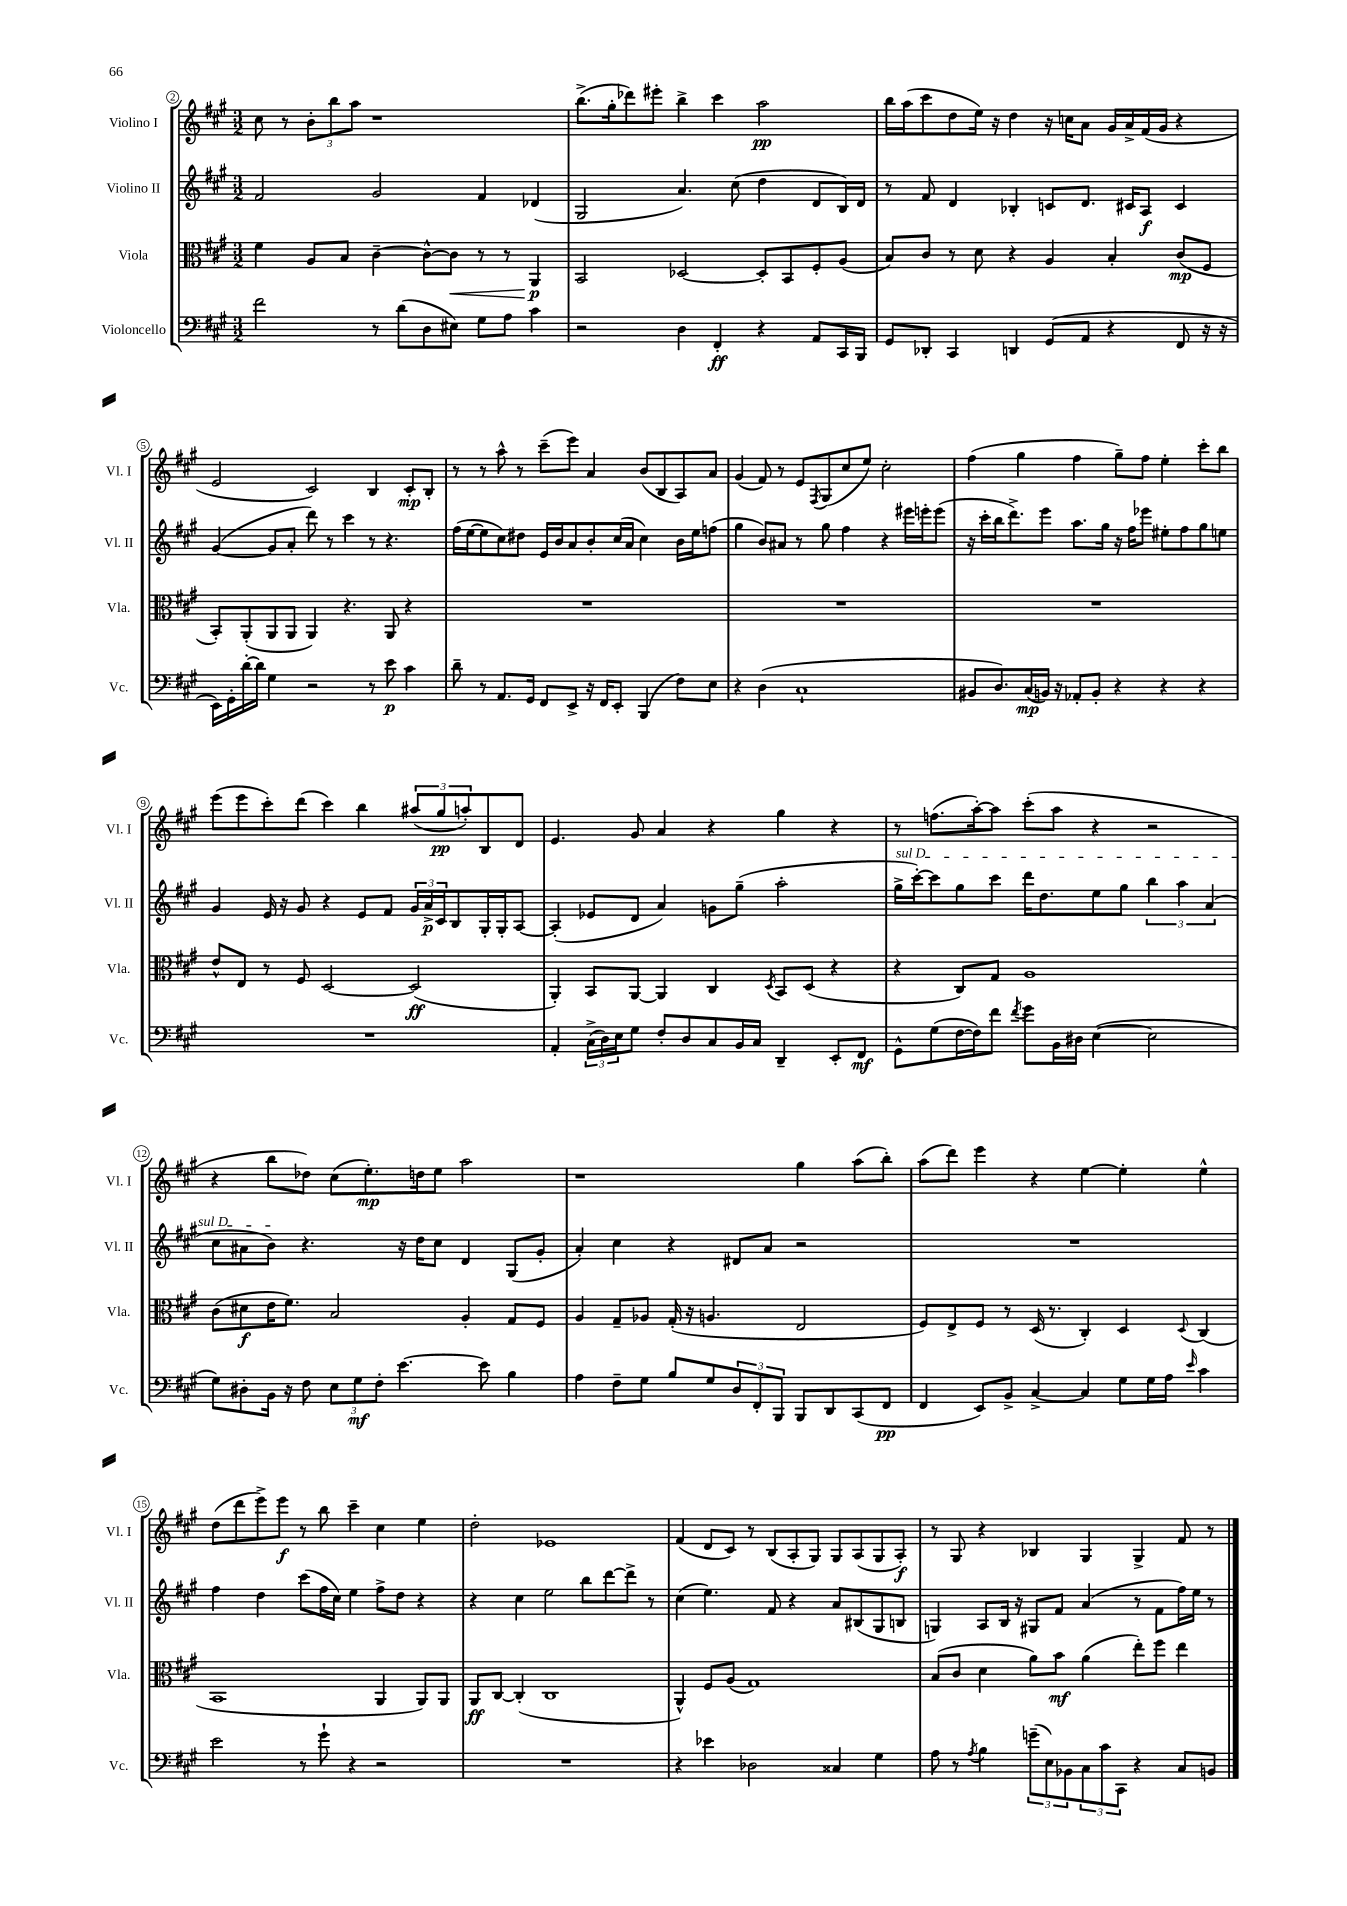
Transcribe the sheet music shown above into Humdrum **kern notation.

**kern	**kern	**kern	**kern
*staff4	*staff3	*staff2	*staff1
*clefF4	*clefC3	*clefG2	*clefG2
*k[f#c#g#]	*k[f#c#g#]	*k[f#c#g#]	*k[f#c#g#]
*M3/2	*M3/2	*M3/2	*M3/2
2f#\	4f#\	2f#/	8cc#\
.	.	.	8r
.	8A/L	.	12b'\L
.	.	.	12bb\
.	8B/J	.	.
.	.	.	12aa\J
8r	[4c#~\	2g#/	1r
(8d\L	.	.	.
8D\	8c#^^\_L	.	.
8E#\J)	8c#\]J	.	.
8G#\L	8r	4f#/	.
8A\J	8r	.	.
4c#\	4AA/	(4d-/	.
=	=	=	=
2r	2BB/	2G#/	(8.bb^\L
.	.	.	16gg#'\k
.	.	.	8ddd-\)
.	.	.	8eee#'\J
4D\	[2D-/	4.a/)	4bb^\
4FF#'/	.	.	4ccc#\
.	.	(8cc#\	.
4r	8D-'/]L	4dd\	2aa\
.	8BB/	.	.
8AA/L	8F#'/	8d/L	.
16CC#/L	(8A/J	16B/L)	.
16BBB/JJ	.	16d/JJ	.
=	=	=	=
8GG#/L	8B/L)	8r	16bb\LL
.	.	.	(16aa\J
8DD-'/J	8c#/J	8f#/	8ccc#\
4CC#/	8r	4d/	8dd\
.	8d\	.	16ee\Jk)
.	.	.	16r
4DD/	4r	4B-'/	4dd\
(8GG#/L	4A/	8c/L	16r
.	.	.	16cc\LK
8AA/J	.	8.d/J	8a\J
4r	4B'/	.	16g#/LL
.	.	16c#/LK	16a^/
.	.	8A/J	(16f#/
.	.	.	16g#/JJ
8FF#/	(8c#/L	4c#/	4r
16r	8F#/J	.	.
16r	.	.	.
=	=	=	=
16EE\LL)	8BB'/L)	([4g#/	2e/
16GG#'\	.	.	.
[16d'\	(8AA'/	.	.
16d\]JJ	.	.	.
4G#\	8AA/	8g#/]L	.
.	8AA/J	8a'/J	.
2r	4AA/)	8ddd\)	2c#/)
.	.	8r	.
.	4.r	4ccc#\	.
8r	.	8r	4B/
8e\	8AA/	4.r	.
4c#\	4r	.	8c#'/L
.	.	.	8B'/J
=	=	=	=
8d~\	1.r	(16ff#\LL	8r
.	.	[16ee\J	.
8r	.	8ee\]	8r
8.AA/L	.	8cc#\)	8aa^^\
.	.	8dd#\J	8r
16GG#/Jk	.	.	.
8FF#/L	.	16e/LL	(8ccc#~\L
.	.	16b/J	.
8EE^/J	.	8a/	8eee\J)
16r	.	8b'/	4a/
16FF#/LK	.	.	.
8EE'/J	.	(16cc#/L	.
.	.	16a/JJ	.
(4BBB/	.	4cc#\)	(8b/L
.	.	.	8B/
8F#\L)	.	16b\LL	8A/)
.	.	16ee\J	.
8E\J	.	(8ff\J	8a/J
=	=	=	=
4r	1.r	4gg#\	(4g#/
(4D\	.	8b/L)	8f#/)
.	.	8a#/J	8r
1C#`	.	8r	8e/L
.	.	.	8qF#/
.	.	8gg#\	(8G#/
.	.	4ff#\	8cc#/
.	.	.	8ee/J)
.	.	4r	2cc#'\
.	.	16eee#\LL	.
.	.	16eee'\J	.
.	.	(8eee\J	.
=	=	=	=
8BB#/L	1.r	16r	(4ff#\
.	.	16ccc#'\LL	.
8.D/)	.	16bb\J	.
.	.	8.ddd^\)	.
.	.	.	4gg#\
(16C#/L	.	.	.
16BB/JJ)	.	8eee\J	.
16r	.	.	.
8AA-'/L	.	8.aa\L	4ff#\
8BB'/J	.	.	.
.	.	16gg#\Jk	.
4r	.	16r	8gg#~\L)
.	.	16ff#\LK	.
.	.	8eee-\J	8ff#\J
4r	.	8ee#'\L	4ee'\
.	.	8ff#\	.
4r	.	8gg#\	8ccc#'\L
.	.	8ee\J	8bb\J
=	=	=	=
1.r	8e^^/L	4g#/	(8eee\L
.	8E/J	.	8eee\
.	8r	16e/	8ccc#'\)
.	.	16r	.
.	8F#/	8g#/	(8ddd\J
.	[2D/	4r	4ccc#\)
.	.	8e/L	4bb\
.	.	8f#/J	.
.	(2D/]	24g#/LL	(12aa#/L
.	.	24a^/	.
.	.	24c#/J	12gg#/
.	.	8B/	.
.	.	.	12aa'/)
.	.	16G#'/L	8B/
.	.	16G#'/J	.
.	.	[8A/J	8d/J
=	=	=	=
4AA'/	4AA'/)	(4A'/]	4.e/
(24C#^\LL	8BB/L	8e-/L	.
24D\)	.	.	.
24E\J	.	.	.
8G#\J	[8AA/J	8d/J	8g#/
8F#'/L	4AA/]	4a/)	4a/
8D/	.	.	.
8C#/	4C#/	8g\L	4r
16BB/L	.	(8gg#~\J	.
16C#/JJ	.	.	.
.	8qD/	.	.
4DD~/	8BB/L	2aa'\	4gg#\
.	(8D/J	.	.
8EE'/L	4r	.	4r
8FF#/J	.	.	.
=	=	=	=
8GG#^^\L	4r	16gg#^\LL	8r
.	.	[16ccc#'\J)	.
(8G#\	.	8ccc#\]	(8.ff\L
[16F#\L	8C#/L)	8gg#\	.
16F#\]J)	.	.	[16aa'\k)
8f#\J	8G#/J	8ccc#\J	8aa\]J
8qf#/	.	.	.
8g#\L	1A	16ddd\LK	(8ccc#'\L
.	.	8.dd\	.
16BB\L	.	.	8aa\J
16D#\JJ	.	.	.
([4E\	.	8ee\	4r
.	.	8gg#\J	.
2E\]	.	6bb\	2r
.	.	6aa\	.
.	.	(6a/	.
=	=	=	=
8G#\L)	(8c#\L	8cc#\L	4r
8D#'\	8d#\	8a#\	.
16BB\Jk	16e\K	8b\J)	8bb\L
16r	8.f#\J)	.	.
8F#\	.	4.r	8dd-\J)
12E\L	2B/	.	(8cc#\L
12G#\	.	.	.
.	.	.	8.ee'\)
12F#'\J	.	.	.
[4.e\	.	16r	.
.	.	16dd\LK	16dd\k
.	.	8cc#\J	8ee\J
.	4A'/	4d/	2aa\
8e\]	.	.	.
4B\	8G#/L	(8G#/L	.
.	8F#/J	8g#'/J	.
=	=	=	=
4A\	4A/	4a'/)	1r
8F#~\L	8G#~/L	4cc#\	.
8G#\J	8A-/J	.	.
8B/L	(16G#'/	4r	.
.	16r	.	.
8G#/	4.A/	.	.
12D/	.	8d#/L	.
12FF#'/	.	.	.
.	.	8a/J	.
12BBB/J	.	.	.
8BBB/L	2E/	2r	4gg#\
8DD/	.	.	.
(8CC#/	.	.	(8aa\L
8FF#/J	.	.	8bb'\J)
=	=	=	=
4FF#/	8F#/L)	1.r	(8aa\L
.	8E^/	.	8ddd\J)
8EE/L)	8F#/J	.	4eee\
8BB^/J	8r	.	.
[4C#^/	(16D/	.	4r
.	8.r	.	.
4C#/]	4C#'/)	.	[4ee\
8G#\L	4D/	.	4ee'\]
16G#\L	.	.	.
16A\JJ	.	.	.
16qqe/	8qqD/	.	.
4c#\	(4C#/	.	4ee^^\
=	=	=	=
2e\	1BB	4ff#\	(8dd\L
.	.	.	8ddd\
.	.	4dd\	8eee^\)
.	.	.	8eee\J
8r	.	(8ccc#\L	8r
8g#`\	.	16ff#\L	8bb\
.	.	16cc#\JJ)	.
4r	.	4ee\	4ccc#~\
2r	4AA/	8ff#^\L	4cc#\
.	.	8dd\J	.
.	8AA/L)	4r	4ee\
.	8AA/J	.	.
=	=	=	=
1.r	8AA/L	4r	2dd'\
.	[8C#/J	.	.
.	(4C#'/]	4cc#\	.
.	1C#	2ee\	1e-
.	.	8bb\L	.
.	.	[8ddd\	.
.	.	8ddd^\]J	.
.	.	8r	.
=	=	=	=
4r	4AA^^/)	(4cc#\	(4f#/
4e-\	8F#/L	4.ee\)	8d/L
.	(8A/J	.	8c#/J)
2D-\	1G#)	.	8r
.	.	8f#/	(8B/L
.	.	4r	8A'/
.	.	.	8G#/J)
4C##/	.	8a/L	8G#/L
.	.	(8B#/	(8A/
4G#\	.	8G#/	8G#/
.	.	8B/J	8A'/J)
=	=	=	=
8A\	(8B/L	4G/)	8r
8r	8c#/J	.	8G#/
8qA/	.	.	.
4B\	4d\	8A/L	4r
.	.	16B/Jk	.
.	.	16r	.
(12g~\L	8a\L)	8G#/L	4B-/
12E\)	.	.	.
.	8b\J	8f#/J	.
12BB-\	.	.	.
12C#\	(4a\	(4a/	4G#/
12c#\	.	.	.
12CC#\J	.	.	.
4r	8ee'\L)	8r	4G#^/
.	8ff#\J	8f#\L	.
8C#/L	4ee\	16ff#\L)	8f#/
.	.	16ee\JJ	.
8BB/J	.	8r	8r
==	==	==	==
*-	*-	*-	*-
